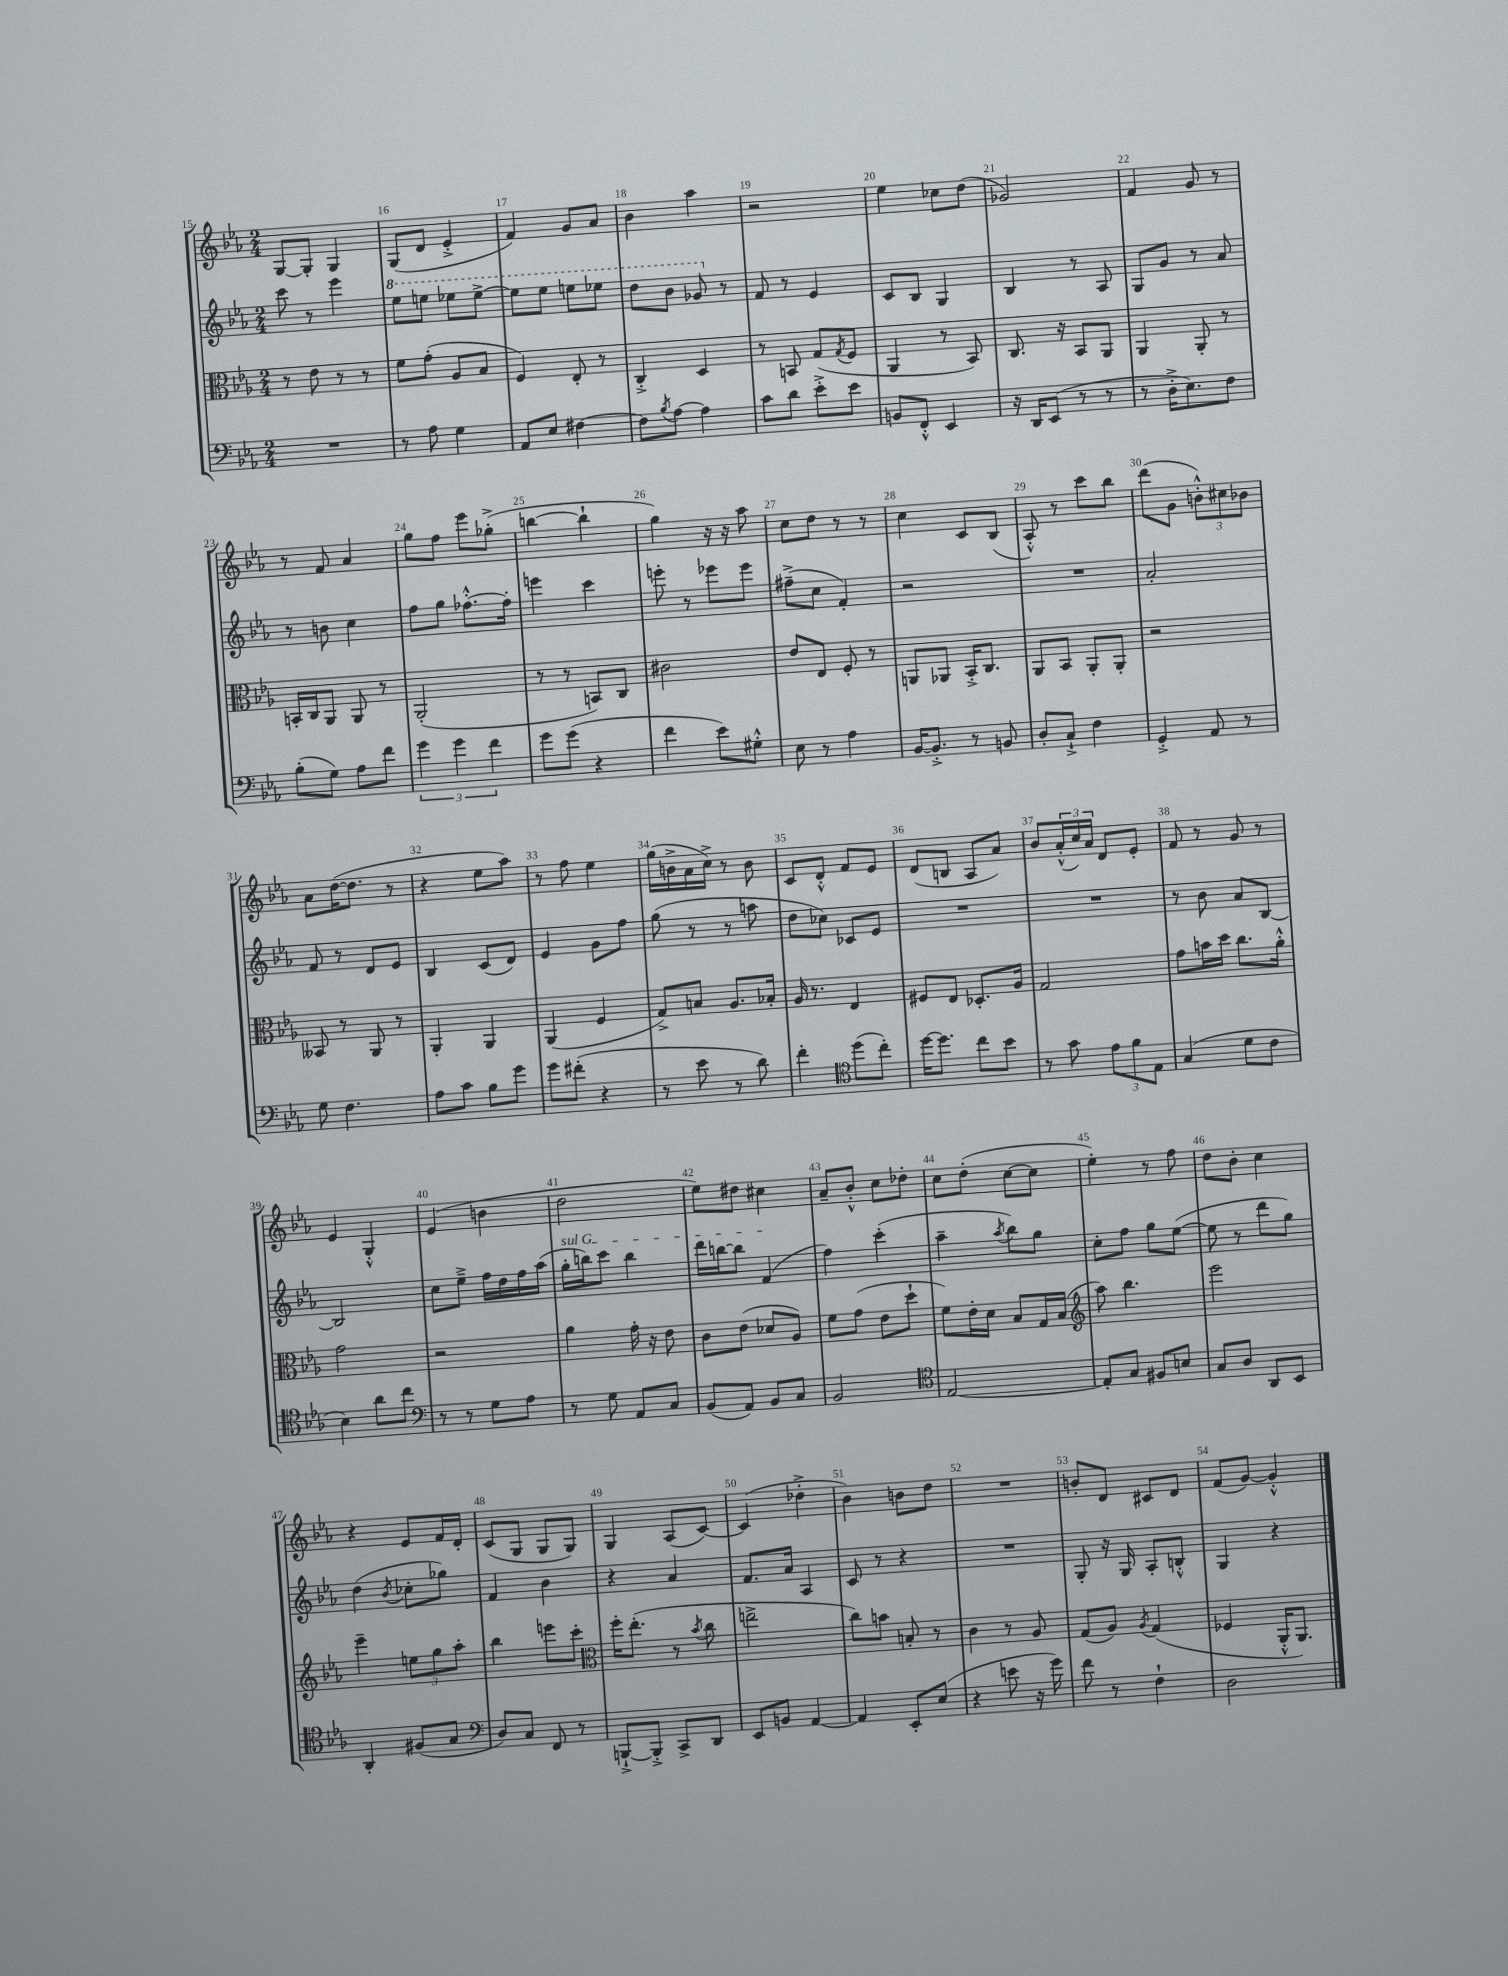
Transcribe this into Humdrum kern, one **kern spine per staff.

**kern	**kern	**kern	**kern
*staff4	*staff3	*staff2	*staff1
*clefF4	*clefC3	*clefG2	*clefG2
*k[b-e-a-]	*k[b-e-a-]	*k[b-e-a-]	*k[b-e-a-]
*M2/4	*M2/4	*M2/4	*M2/4
2r	8r	8ccc	[8G
.	8e-	8r	8G']
.	8r	4eee-	4G
.	8r	.	.
=	=	=	=
8r	8f	8eee-	(8G
8A-	(8g'	8eee	8d
4G	8A-	8eee-	4e-'^
.	8B-	[8eee-^	.
=	=	=	=
8AA-	4F)	8eee-]	4f)
8E-	.	8eee-	.
[4F#	8E-'	8eee	8g
.	8r	8eee-	8a-
=	=	=	=
8F#]	4C'^	8ddd	4b-
8qB-	.	.	.
[8A-	.	8bb-	.
4A-]	4D	8gg-	4aa-
.	.	8r	.
=	=	=	=
8c	8r	8f	2r
8d	8BB	8r	.
8e-'^	(8G	4e-	.
.	8qG	.	.
8e-	8F	.	.
=	=	=	=
8BB	4AA-	8c	4ee-
8FF'^^	.	8B-	.
4EE-	8r	4G	8cc-
.	8BB-)	.	(8dd
=	=	=	=
16r	8.C	4B-	2g-)
16DD	.	.	.
(8EE-	.	.	.
.	16r	.	.
8r	8BB-	8r	.
8r	8AA-	8A-	.
=	=	=	=
8r	4AA-	8G	4f
16D'^	.	8g	.
8.E-)	.	.	.
.	8AA-'	8r	8g
8F	8r	8a-	8r
=	=	=	=
(8B-'	16BB'	8r	8r
.	16C	.	.
8G)	8AA-	8b	8f
8A-	8AA-	4cc	4a-
8f	8r	.	.
=	=	=	=
6g	(2AA-'	8ff	8gg
.	.	8gg	8ff
6g	.	.	.
.	.	[8.ff-'^^	8eee-
6f	.	.	.
.	.	.	(8gg-'^
.	.	16ff-']	.
=	=	=	=
8g	8r	4eee	[4bb
(8g	8r	.	.
4r	8BB)	4ccc	4bb`]
.	8C	.	.
=	=	=	=
4f	2c#	8eee'	4gg)
.	.	8r	.
8e-)	.	8eee-	16r
.	.	.	16r
8G#'^^	.	8eee-	8aa-
=	=	=	=
8E-	8e-	(8ff#~^	8cc
8r	8E-	8cc	8dd
4A-	8F'	4f')	8r
.	8r	.	8r
=	=	=	=
[16BB-	8AA	2r	4cc
8.BB-'^]	.	.	.
.	8AA-	.	.
8r	16BB-'^	.	8c
.	8.C	.	.
8BB	.	.	(8B-
=	=	=	=
8D'	8AA-	2r	8A-'^^)
8C`^	8BB-	.	8r
4F	8AA-'	.	8ccc
.	8AA-'	.	8bb-
=	=	=	=
4GG'^	2r	2a-'	(8ddd
.	.	.	8g
8AA-	.	.	12b'^^)
.	.	.	12cc#
8r	.	.	.
.	.	.	12b-
=	=	=	=
8G	8BB--	8f	8a-
4.F	8r	8r	([16dd
.	.	.	8.dd]
.	8AA-	8d	.
.	8r	8e-	8r
=	=	=	=
8A-	4AA-'	4B-	4r
8c	.	.	.
8B-	4AA-	(8c	8ee-
8g	.	8d)	8aa-)
=	=	=	=
8g	(4AA-	4e-	8r
(8f#'	.	.	8ff
4r	4F	8g	4ee-
.	.	8ff	.
=	=	=	=
8r	8G^)	(8gg	(16gg
.	.	.	16b^
8e-	8B	8r	16a-
.	.	.	16cc^)
8r	8.A-	8r	8r
8d)	.	8aa	8b
.	16B-'	.	.
=	=	=	=
4f'	16A-	8dd	8c
.	8.r	.	.
.	.	8cc-)	8d'^^
*clefC4	*	*	*
(8dd	4E-	8c-	8f
8cc')	.	8e-	8e-
=	=	=	=
[16dd	8F#	2r	(8d
8.dd]	.	.	.
.	8E-	.	8B
8cc	8.D-'	.	8A-
8b-	.	.	8a-)
.	16A-	.	.
=	=	=	=
8r	2G	2r	8b-
8g	.	.	(24a-'^^
.	.	.	24cc)
.	.	.	24a-
12e-	.	.	8d
12f	.	.	.
.	.	.	8e-'
12E-	.	.	.
=	=	=	=
(4G	8g	8r	8f
.	16b	8b-	8r
.	16dd	.	.
8d	8.cc	8a-	8g
8c	.	[8B-	8r
.	16a-'^^	.	.
=	=	=	=
4B-)	2g	2B-]	4e-
8a-	.	.	4G'^^
8cc	.	.	.
=	=	=	=
*clefF4	*	*	*
8r	2r	8cc	(4e-
8r	.	8ee-~^	.
8G	.	16ff	4b
.	.	16dd	.
8A-	.	16ff	.
.	.	(16aa-	.
=	=	=	=
8r	4a-	16gg'	2dd
.	.	16bb)	.
8G	.	8ccc	.
8AA-	16g'	4bb	.
.	16r	.	.
8C	8e-	.	.
=	=	=	=
(8BB-	8c	16ddd	8ee-)
.	.	[16bb	.
8AA-)	(8e-	8bb]	8dd#
8BB-	8d-	(4f	4cc#
8C	8A-)	.	.
=	=	=	=
2BB-	8f	4ff)	8a-~
.	(8g	.	8b-'^^
.	8e-	(4ccc'	8cc
.	8dd`	.	8dd-'
=	=	=	=
*clefC4	*	*	*
[2E-	8f)	4aa-~	8cc
.	16e-'	.	(8dd'
.	16d	.	.
.	.	8qaa-	.
.	8B-	8bb-)	[8cc
.	16G	8gg	8cc]
.	(16B-	.	.
=	=	=	=
*	*clefG2	*	*
8E-']	8aa-)	8cc'	4ee-')
8G	4.bb-	8ff	.
8F#	.	8gg	8r
8B	.	([8ee-	8ff
=	=	=	=
8G	2eee-	8ee-]	8dd
8A-	.	8r	8b-'
8AA-	.	8ddd	4cc
8BB-	.	8gg)	.
=	=	=	=
4AA-'	4eee-~	(4dd	4r
.	.	8qb-	.
(8F#	12ee	8cc-'	8e-
.	12gg	.	.
8G	.	8gg-)	16f
.	12aa-'	.	.
.	.	.	16d'
=	=	=	=
*clefF4	*	*	*
8D)	4bb-	4f	(8c
8C	.	.	8G
8FF	8eee	4b-	8G
8r	8ccc'	.	8G)
=	=	=	=
*	*clefC3	*	*
[8BBB`^	16ff'	4r	4G
.	(8.ee-'	.	.
8BBB'^]	.	.	.
8CC^	8r	4a-	(8A-
.	8qb-	.	.
8DD	8cc	.	[8c)
=	=	=	=
8EE-	2ee^	8.f	(4c]
8BB	.	.	.
.	.	16a-	.
[4AA-	.	4A-	4dd-'^
=	=	=	=
4AA-]	8cc)	8c	4b-)
.	8b	8r	.
8EE-'	8B'	4r	8b
(8E-	8r	.	8dd
=	=	=	=
4r	4c	2r	2r
8e	8r	.	.
16r	8A-	.	.
16g)	.	.	.
=	=	=	=
8f	(8G	8G'	8b'
8r	8A-)	16r	8d
.	.	16G	.
.	8qA-	.	.
4F`	(4G	8A-'	8c#
.	.	8B'^^	8d
=	=	=	=
2D	4F-	4G	(8f
.	.	.	[8g)
.	16AA-'^^	4r	4g'^^]
.	8.AA-)	.	.
==	==	==	==
*-	*-	*-	*-
